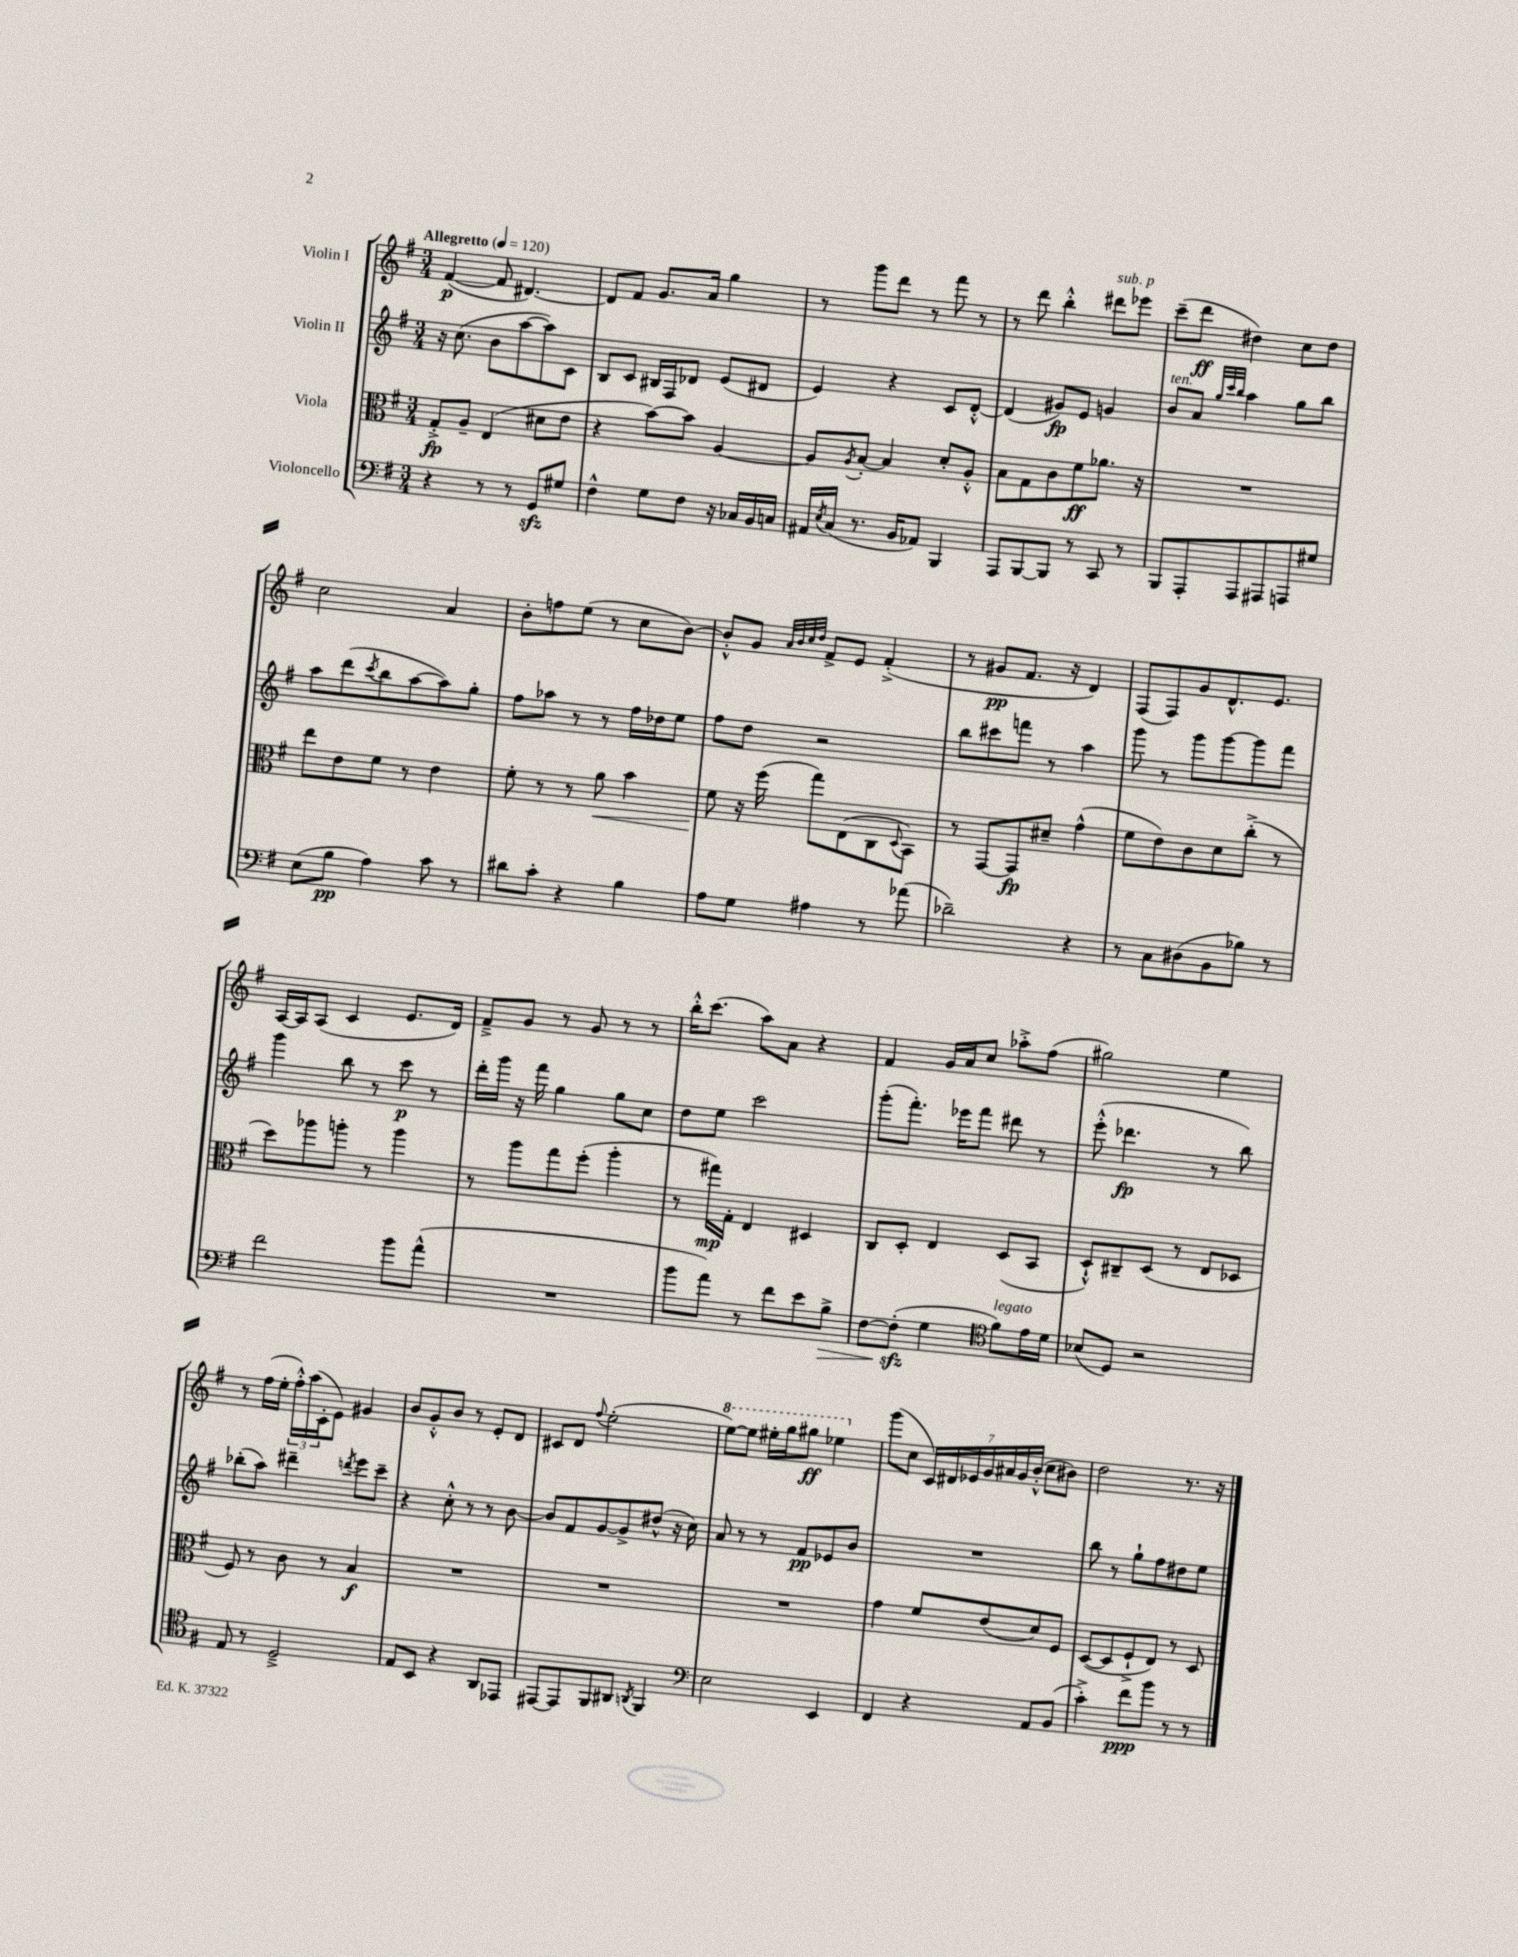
<<
\new StaffGroup <<
\new Staff = "s0" \with { instrumentName = "Violin I" } {
    \clef treble \key g \major \numericTimeSignature \time 3/4 \tempo "Allegretto" 4 = 120
    fis'4~\p( fis'8 dis'4.~) |
    dis'8 fis'8 g'8. a'16 g''4 |
    r8 g'''8 d'''8 r8 fis'''8 r8 |
    r8 d'''8 b''4-.-^ dis'''8^\markup { \italic "sub. p" } ees'''8 |
    c'''8--( d'''8\ff dis''4) c''8 dis''8 |
    c''2 a'4 |
    b'8-. f''8 e''8( r8 c''8 b'8~) |
    b'8-.-^ g'8 \grace { a'32 b'32 c''32 d''32 } fis'8-> e'8 fis'4-.->( |
    r8 gis'8\pp fis'8. r16 d'4) |
    fis8( fis8) g'8 d'8.-^ e'8. |
    a16~ a16 a8( c'4 e'8. d'16) |
    fis'8---> g'8 r8 g'8 r8 r8 |
    b''16-.-^ c'''8.( a''8) a'8 r4 |
    fis'4 g'16 a'16 c''8 aes''8-.-> fis''8( |
    gis''2) e''4 |
    r8 fis''16( e''16-. \tuplet 3/2 { fis''16-.-^) a''16( c'16-. } e'8) gis'4 |
    b'8 g'8-.-^ b'8 r8 e'8-. d'8 |
    cis'8 d'8 \appoggiatura { fis''8 } e''2-.( |
    \ottava #1 e'''8~) e'''8 eis'''16-. g'''16 gis'''8\ff ees'''4 \ottava #0 |
    g'''8( c''8 \tuplet 7/4 { c'16) dis'16 ees'16 g'16 ais'16 g'16 b'16-.-^( } c''8 bis'8) |
    d''2 r8. r16 \bar "|." |
}
\new Staff = "s1" \with { instrumentName = "Violin II" } {
    \clef treble \key g \major \numericTimeSignature \time 3/4
    r16 c''8.( b'8 a''8~ a''8) c'8 |
    b8 c'8 bis16 fis16 des'8 e'8( dis'8 |
    e'4) r4 c'8 d'8~-.-^ |
    d'4( gis'8\fp) e'8 g'4 |
    b'8^\markup { \italic "ten." } a'8 \grace { g''32 c'''32 b''32 } a''4 g''8 b''8 |
    a''8 d'''8( \acciaccatura { c'''8 } b''8 a''8~ a''8) g''8-. |
    fis''8 aes''8 r8 r8 fis''16 des''16 e''8 |
    fis''8 d''8 r2 |
    b''8 cis'''8 f'''8 r8 a''4 |
    g'''8 r8 g'''8 g'''8~ g'''8 fis'''8 |
    g'''4 b''8 r8 c'''8\p r8 |
    d'''16-. g'''16 r16 fis'''16 g''4 g''8 c''8 |
    d''8 e''8 c'''2 |
    g'''8-.( fis'''8.-.) ees'''16 fis'''8 dis'''8 r8 |
    e'''8-.-^( des'''4.\fp r8 b''8) |
    bes''8-.( a''8) dis'''4-- \acciaccatura { d'''8 } e'''8 c'''8-- |
    r4 c''8-.-^ r8 r8 b'8~ |
    b'8 fis'8 g'8~ g'8-> dis''8-^( r16 c''16) |
    a'8 r8 r8 fis'8\pp ees'8 b'8 |
    R2. |
    b''8 r8 g''8-! fis''8 dis''8 e''8 \bar "|." |
}
\new Staff = "s2" \with { instrumentName = "Viola" } {
    \clef alto \key g \major \numericTimeSignature \time 3/4
    g8-.->\fp a8-- e4( dis'8 e'8 |
    r4 b'8~) b'8 a4~ |
    a8 \acciaccatura { a8 } b8~-. b4 d'8-. a8-.-^ |
    b8 g8 c'8 fis'8\ff aes'8. r16 |
    R2. |
    e''8 e'8 fis'8 r8 e'4 |
    fis'8-. r8 r8 a'8\< b'4 |
    fis'8\! r16 fis''16( g''8) e8( c8 \appoggiatura { d8 } b,8) |
    r8 g,8~ g,8\fp dis'8-- g'4-^( |
    fis'8 e'8) c'8 d'8 c''8-.->( r8 |
    d''8) aes''8 a''8-. r8 a''4 |
    r8 a''8 g''8 fis''8-.( a''4-. |
    r8 gis''16\mp) g16-. e4 dis4 |
    c8 d8-. e4 d8( b,8 |
    d8-!-^) cis8-- d8( r8 e8 des8 |
    fis8) r8 c'8 r8 b4\f |
    R2. |
    R2. |
    R2. |
    g'4 fis'8 e'8( d'8) fis8 |
    d8~( d8 fis8-!-> e8) r8 d8 \bar "|." |
}
\new Staff = "s3" \with { instrumentName = "Violoncello" } {
    \clef bass \key g \major \numericTimeSignature \time 3/4
    r4 r8 r8 g,8\sfz gis8 |
    fis4-^ g8 fis8 r16 ces16 b,16 c16 |
    ais,16 \acciaccatura { e8 } c16( r8. b,16 aes,8) b,,4 |
    a,,8 b,,8~ b,,8 r8 c,8 r8 |
    b,,8 a,,8-. a,,8 ais,,8 a,,8 gis8 |
    e8( b8\pp a4) c'8 r8 |
    dis'8 c'8-. r4 b4 |
    a8 g8 ais4 r8 aes'8( |
    des'2--) r4 |
    r8 c8 dis8( b,8 bes8) r8 |
    fis'2 b'8 a'8-^( |
    R2. |
    b'8 a'8) r8 fis'8 e'8 b8->\> |
    fis8~ fis8-.\sfz\!( g4 \clef tenor fis'8^\markup { \italic "legato" }) e'16 d'16 |
    bes8( d8) r2 |
    e8 r8 d2---> |
    e8 b,8 r4 a,8 ees,8 |
    eis,8~ eis,8 fis,8 ais,8 \acciaccatura { a,8 } fis,4 |
    \clef bass e2 e,4 |
    fis,4 r4 a,8 b,8( |
    c'4-.->) fis'8\ppp b'8 r8 r8 \bar "|." |
}
>>
>>
\layout { \context { \Score \remove "Bar_number_engraver" } }
